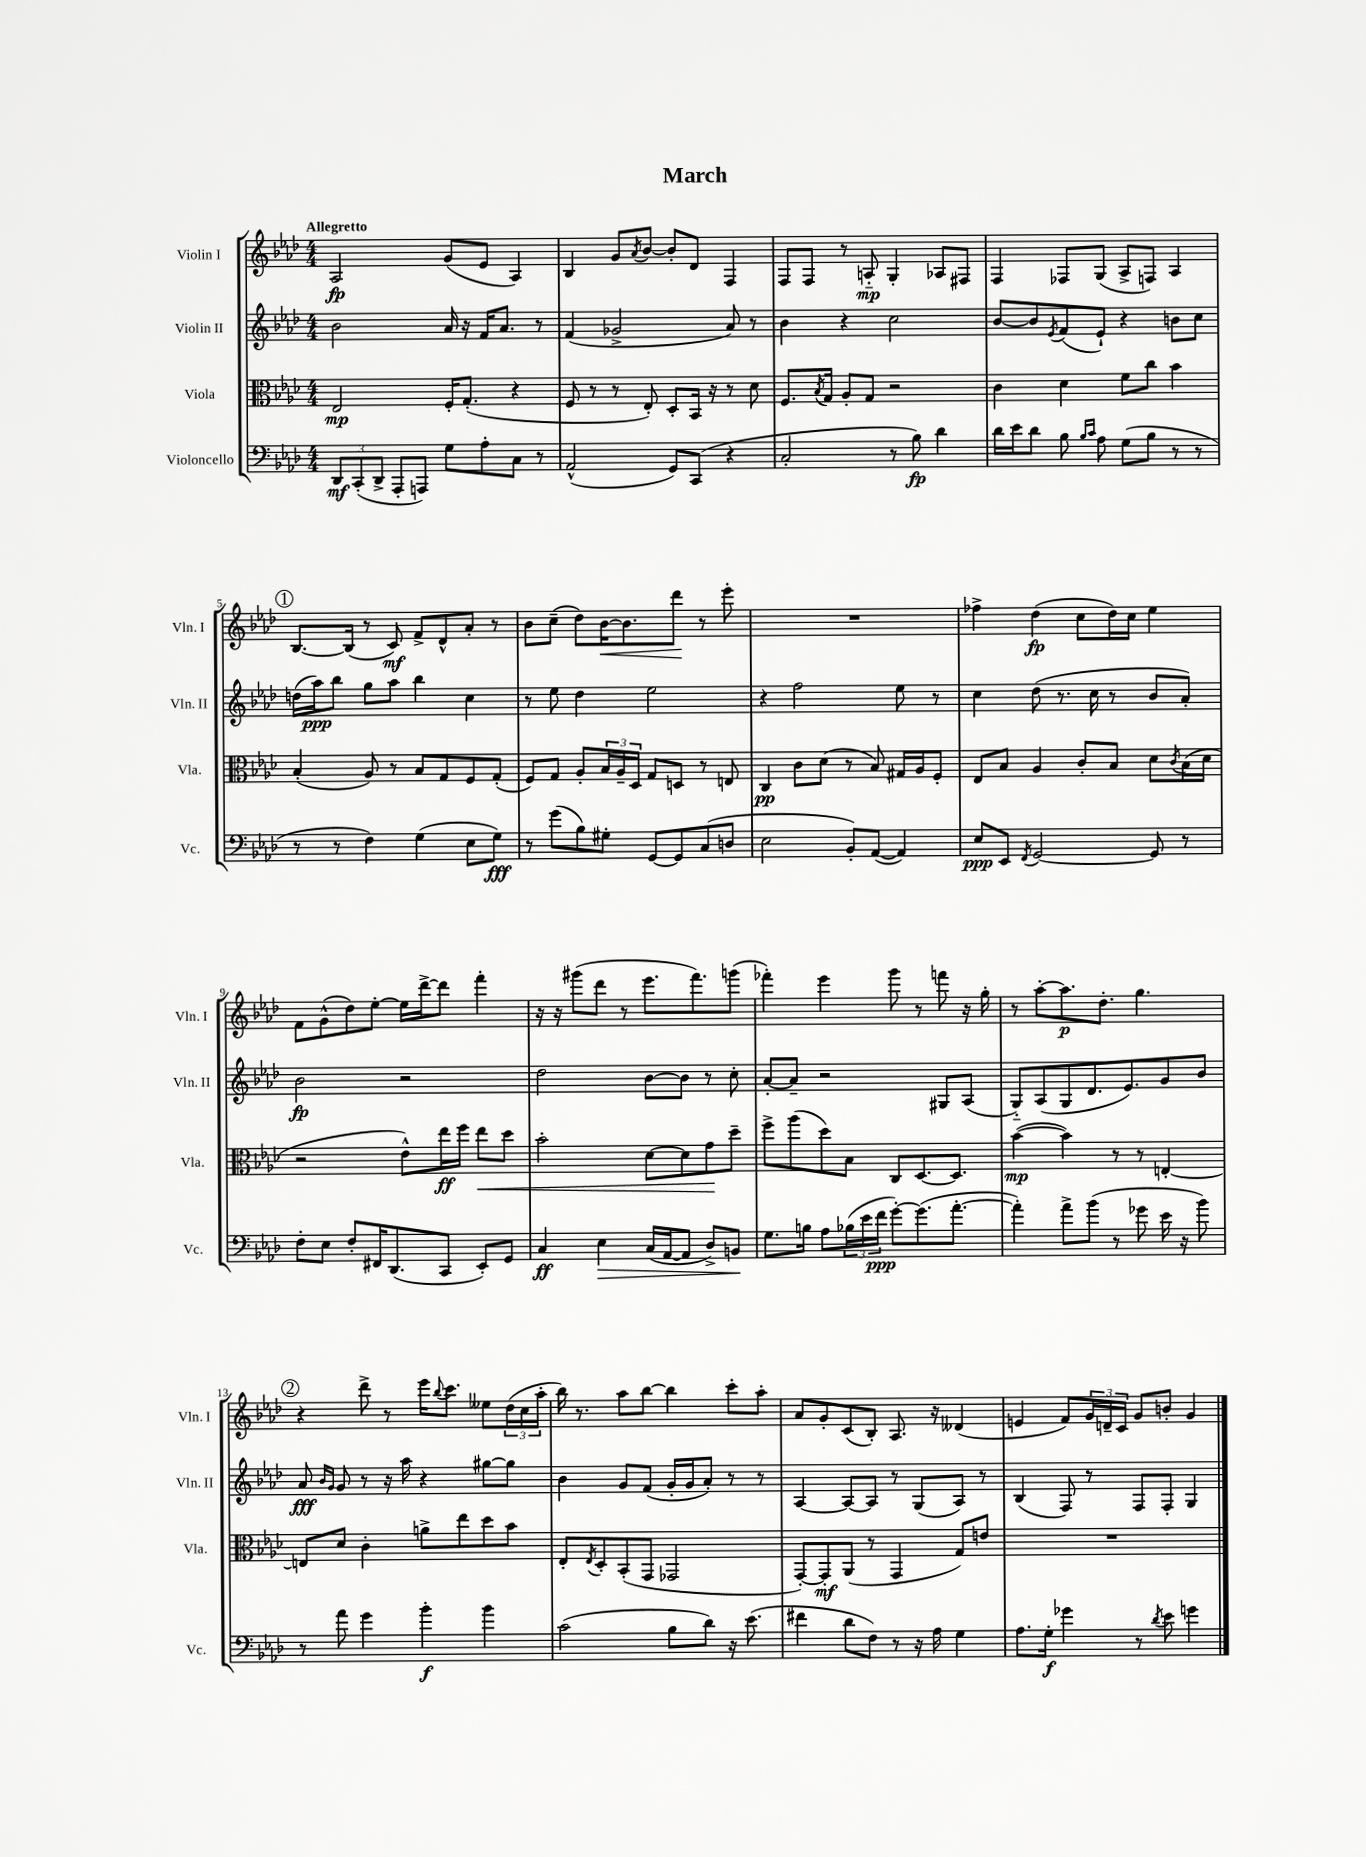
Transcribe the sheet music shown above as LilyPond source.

\header { title = "March" }
<<
\new StaffGroup <<
\new Staff = "s0" \with { instrumentName = "Violin I" shortInstrumentName = "Vln. I" } {
    \clef treble \key aes \major \numericTimeSignature \time 4/4 \tempo "Allegretto"
    aes2\fp g'8( ees'8 aes4) |
    bes4 g'8 \acciaccatura { aes'8 } bes'8~ bes'8-. des'8 f4 |
    f8 f8 r8 a8-_\mp g4-. aes8 fis8 |
    f4 fes8 g8( aes8-> f8) aes4 |
    \mark \markup { \circle "1" } bes8.~ bes16( r8 c'8\mf) f'8-> des'8-^ aes'8-. r8 |
    bes'8 c''8--( des''8) bes'16~\< bes'8. des'''8\! r8 ees'''8-. |
    R1 |
    fes''4-> des''4\fp( c''8 des''16) c''16 ees''4 |
    f'8 g'8-^( des''8) ees''8~-. ees''16 des'''16~-> des'''8 f'''4-. |
    r16 r16 gis'''8( des'''8 r8 ees'''8. f'''8.) g'''8( |
    fes'''4-.) ees'''4 g'''8 r8 f'''8 r16 g''16-. |
    r8 aes''8~-. aes''8.\p des''8.-. g''4. |
    \mark \markup { \circle "2" } r4 des'''8-> r8 ees'''16 \appoggiatura { bes''8 } c'''8. eeses''8 \tuplet 3/2 { des''16( c''16 aes''16-. } |
    bes''16) r8. aes''8 bes''8~ bes''4 c'''8-. aes''8-. |
    aes'8 g'8-. c'8( bes8-.) aes8. r16 deses'4( |
    e'4 f'8) \tuplet 3/2 { g'16 d'16-- c'16 } g'8 b'8-. g'4 \bar "|." |
}
\new Staff = "s1" \with { instrumentName = "Violin II" shortInstrumentName = "Vln. II" } {
    \clef treble \key aes \major \numericTimeSignature \time 4/4
    bes'2 aes'16 r16 f'16 aes'8. r8 |
    f'4( ges'2-> aes'8) r8 |
    bes'4 r4 c''2 |
    bes'8~ bes'8 \acciaccatura { ees'8 } f'8( ees'8-!) r4 b'8 c''8 |
    \mark \markup { \circle "1" } d''16( aes''16\ppp) bes''8 g''8 aes''8 bes''4 c''4 |
    r8 ees''8 des''4 ees''2 |
    r4 f''2 ees''8 r8 |
    c''4 des''8( r8. c''16 r8 bes'8 aes'8-.) |
    bes'2\fp r2 |
    des''2 bes'8~ bes'8 r8 c''8-. |
    aes'8~-. aes'8-- r2 gis8 aes8( |
    g8-_) aes8( g8 des'8. ees'8.) g'8 bes'8 |
    \mark \markup { \circle "2" } aes'8\fff \grace { bes'16 g'16 } g'8 r8 r16 aes''16 r4 gis''8~ gis''8 |
    bes'4 g'8 f'8( g'16-. g'16 aes'8-.) r8 r8 |
    aes4~ aes8~ aes8 r8 g8( aes8) r8 |
    bes4( f8) r8 f8 f8-. g4 \bar "|." |
}
\new Staff = "s2" \with { instrumentName = "Viola" shortInstrumentName = "Vla." } {
    \clef alto \key aes \major \numericTimeSignature \time 4/4
    ees2\mp f16-. g8.-.( r4 |
    f8 r8 r8 ees8-.) des8-. bes,16 r16 r8 des'8 |
    f8. \acciaccatura { bes8 } g16 aes8-. g8 r2 |
    c'4 des'4 f'8 c''8 bes'4 |
    \mark \markup { \circle "1" } bes4-.( aes8) r8 bes8 g8 f8 g8-.( |
    f8) g8 aes8-. \tuplet 3/2 { bes16 aes16-- des16 } g8 d8 r8 e8 |
    c4\pp c'8 des'8( r8 bes8) gis16 aes16 f8-. |
    ees8 bes8 aes4 c'8-. bes8 des'8 \acciaccatura { c'8 } bes16( des'16 |
    r2 ees'8-^) ees''16\ff f''16 ees''8\< des''8 |
    bes'2-. des'8~ des'8 g'8\! des''8-- |
    f''8-> aes''8( des''8) bes8 c8 des8.~ des8. |
    bes'4~\mp( bes'4) r8 r8 e4~-. |
    \mark \markup { \circle "2" } e8 des'8 c'4-. a'8-> ees''8 des''8 bes'8 |
    ees8-. \acciaccatura { ees8 } des8-. bes,8-.( g,8 ges,2 |
    g,8~-.) g,8-.\mf aes,8( r8 g,4 g8) e'8 |
    R1 \bar "|." |
}
\new Staff = "s3" \with { instrumentName = "Violoncello" shortInstrumentName = "Vc." } {
    \clef bass \key aes \major \numericTimeSignature \time 4/4
    \tuplet 3/2 { des,8\mf c,8-.( des,8-> } aes,,8-. a,,8) g8 aes8-. c8 r8 |
    aes,2-^( g,8) c,8( r4 |
    c2-. r8 bes8\fp) des'4 |
    des'16 ees'16 des'8 bes8 \grace { bes16 c'16 } aes8 g8( bes8 r8 r8 |
    \mark \markup { \circle "1" } r8 r8 f4) g4( ees8 g8\fff) |
    r8 g'8( bes8) gis8-. g,8~ g,8 c8( d8 |
    ees2 bes,8-.) aes,8~( aes,4) |
    ees8\ppp ees,8 \acciaccatura { f,8 } g,2~ g,8 r8 |
    f8-. ees8 f8-. fis,16 des,8.( c,8 ees,8-.) g,8 |
    c4\ff ees4\> c16( aes,16~ aes,8 des8->) b,8\! |
    g8. b16 aes8 \tuplet 3/2 { bes16( ees'16 f'16\ppp } g'8~-.) g'8.( aes'8.~-. |
    aes'4-.) aes'8-> bes'8( r8 ges'8 ees'16 r16 bes'8) |
    \mark \markup { \circle "2" } r8 aes'8 g'4 bes'4-.\f bes'4 |
    c'2( bes8 des'8) r16 ees'8.( |
    fis'4 des'8 f8) r8 r16 aes16 g4 |
    aes8. g16-.\f ges'4 r8 \acciaccatura { des'8 } ees'8 g'4 \bar "|." |
}
>>
>>
